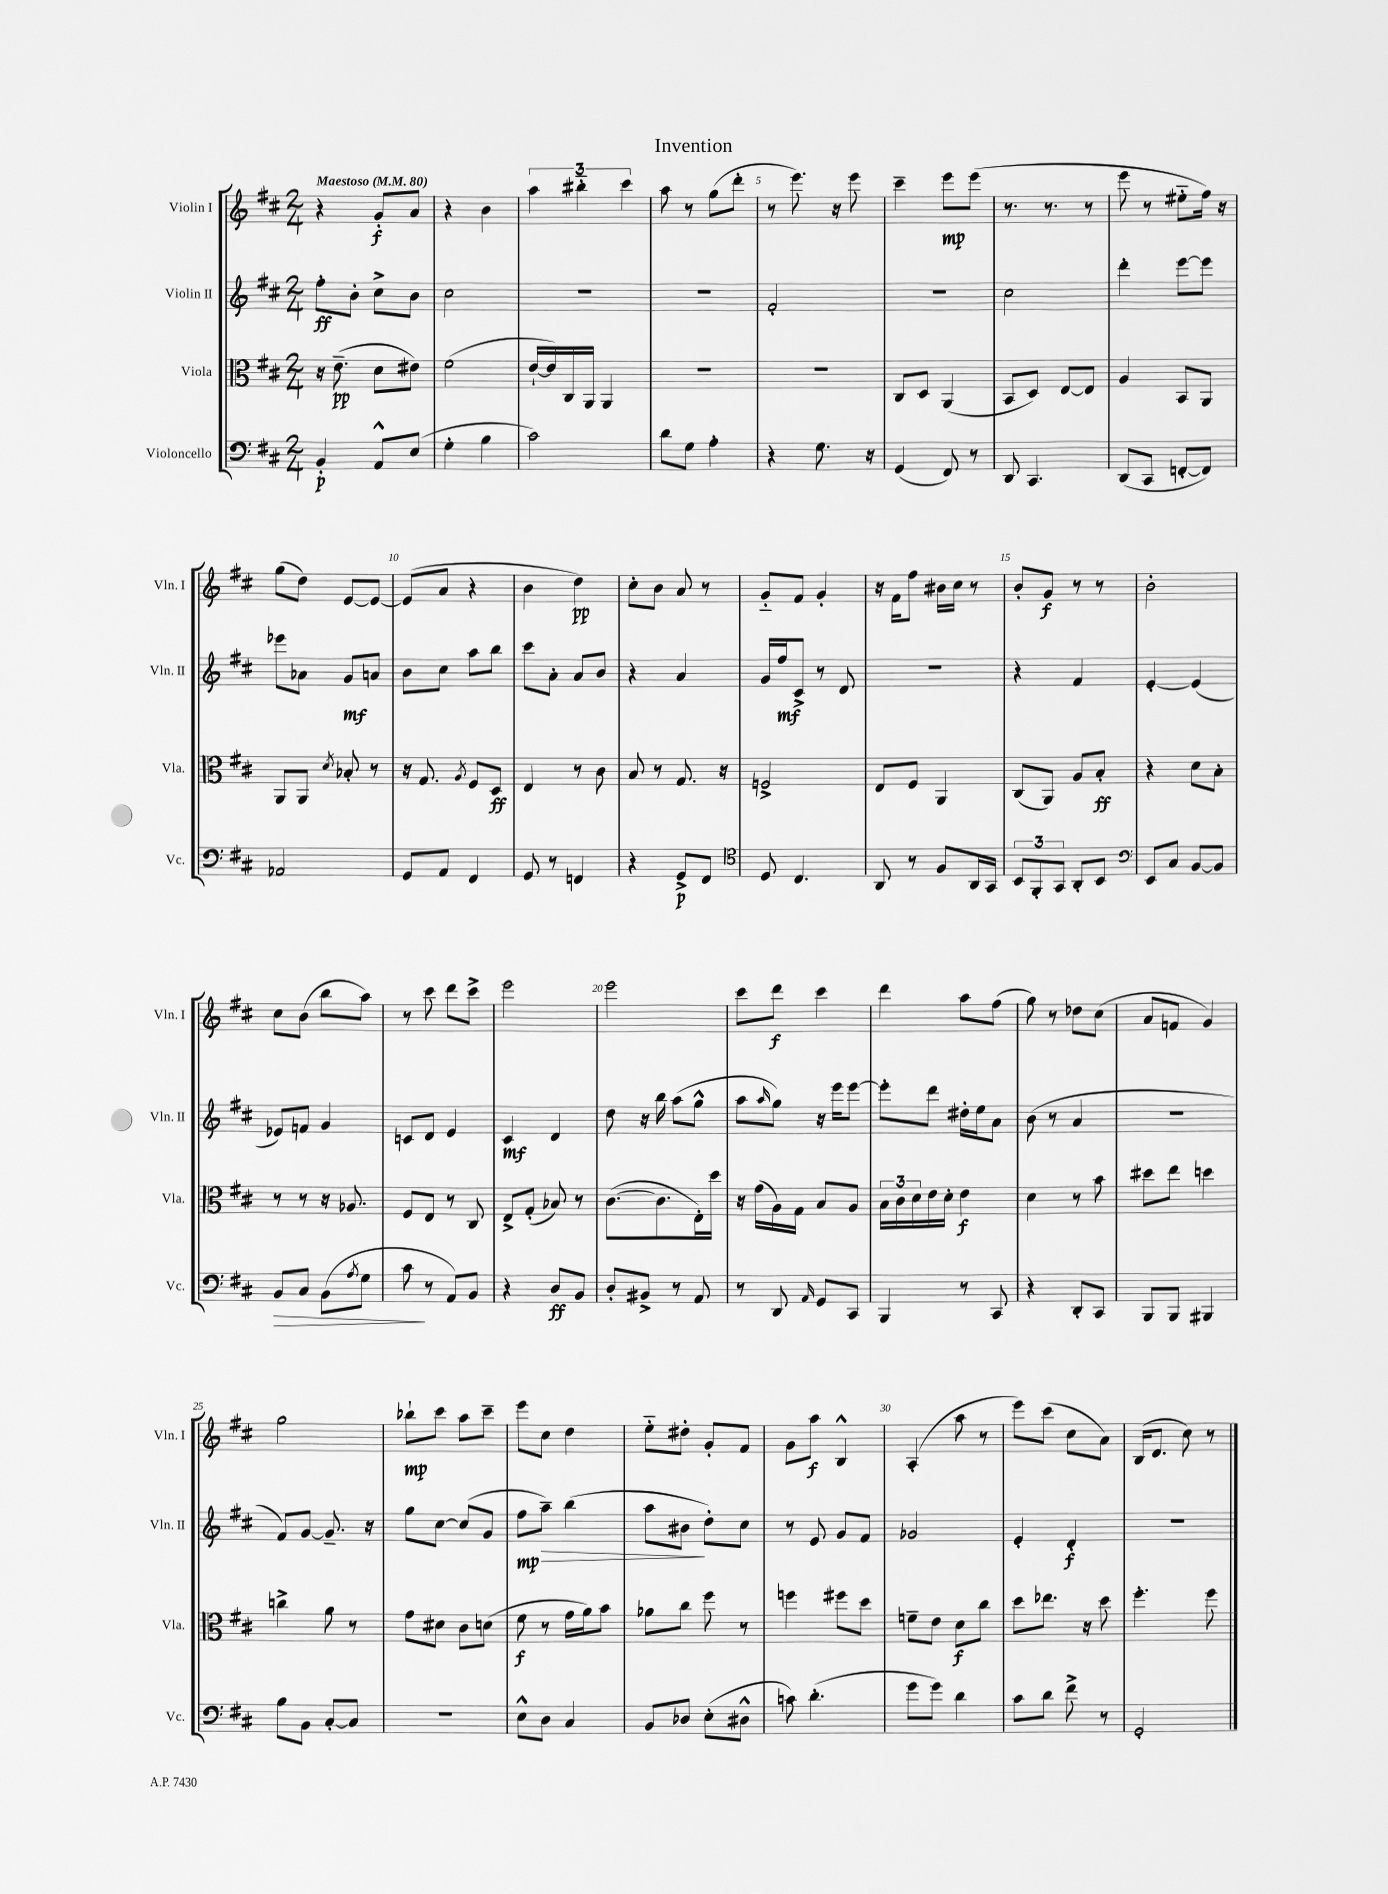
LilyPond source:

\header { title = "Invention" }
<<
\new StaffGroup <<
\new Staff = "s0" \with { instrumentName = "Violin I" shortInstrumentName = "Vln. I" } {
    \clef treble \key d \major \numericTimeSignature \time 2/4 \tempo "Maestoso" 4 = 80
    r4 g'8-.\f a'8 |
    r4 b'4 |
    \tuplet 3/2 { a''4 bis''4-_ cis'''4 } |
    a''8 r8 g''8( d'''8-. |
    r8 e'''8.) r16 e'''8 |
    cis'''4-- e'''8\mp e'''8( |
    r8. r8. r8 |
    e'''8 r8 eis''8-_ fis''16) r16 |
    g''8( d''8) e'8~ e'8~ |
    e'8( a'8 r4 |
    b'4 d''4\pp) |
    cis''8-. b'8 a'8 r8 |
    g'8-_ fis'8 g'4-. |
    r16 fis'16 fis''8 bis'16 cis''16 r8 |
    b'8-. g'8\f r8 r8 |
    b'2-. |
    cis''8 b'8( b''8 a''8) |
    r8 cis'''8 d'''8 cis'''8-> |
    e'''2 |
    e'''2 |
    cis'''8 d'''8\f cis'''4 |
    d'''4 a''8 fis''8( |
    g''8) r8 des''8 cis''8( |
    a'8 f'8 g'4) |
    g''2 |
    bes''8-!\mp cis'''8 a''8 cis'''8-- |
    e'''8 cis''8 d''4 |
    e''8-_ dis''8-. g'8-. fis'8 |
    g'8 a''8\f b4-^ |
    a4-.( a''8 r8 |
    e'''8) cis'''8( cis''8 a'8) |
    b16( d'8. cis''8) r8 \bar "|." |
}
\new Staff = "s1" \with { instrumentName = "Violin II" shortInstrumentName = "Vln. II" } {
    \clef treble \key d \major \numericTimeSignature \time 2/4
    fis''8-.\ff b'8-. cis''8-> b'8 |
    cis''2 |
    r2 |
    R2 |
    fis'2-. |
    r2 |
    cis''2 |
    d'''4-. e'''8~ e'''8 |
    ees'''8 aes'8 g'8\mf a'8 |
    b'8 cis''8 a''8 b''8 |
    cis'''8 a'8-. a'8 b'8 |
    r4 a'4 |
    g'16 fis''16\mf cis'8-> r8 d'8 |
    R2 |
    r4 fis'4 |
    e'4~-. e'4( |
    ees'8) f'8 g'4 |
    c'8 d'8 e'4 |
    cis'4\mf d'4 |
    d''8 r16 b''16 a''8( g''8-^ |
    a''8 \grace { a''16 } g''8) r16 e'''16 e'''8~ |
    e'''8-. d'''8 dis''16-. e''16 a'8 |
    b'8( r8 a'4 |
    R2 |
    fis'8) g'8~ g'8.-- r16 |
    g''8 cis''8~ cis''8( g'8 |
    fis''8\mp a''8--\>) b''4( |
    a''8 bis'8\! d''8-.) cis''8 |
    r8 e'8 g'8 fis'8 |
    ges'2 |
    e'4-. d'4-.\f |
    R2 \bar "|." |
}
\new Staff = "s2" \with { instrumentName = "Viola" shortInstrumentName = "Vla." } {
    \clef alto \key d \major \numericTimeSignature \time 2/4
    r16 e'8.--\pp( d'8 eis'8) |
    fis'2( |
    e'16~-! e'16) cis16 a,16 a,4 |
    R2 |
    r2 |
    cis8 d8 a,4( |
    b,8 d8) e8~ e8 |
    a4 b,8 a,8 |
    a,8 a,8 \acciaccatura { d'8 } bes8-. r8 |
    r16 g8. \acciaccatura { a8 } fis8 d8\ff |
    e4 r8 cis'8 |
    b8 r8 g8. r16 |
    f2-> |
    e8 fis8 a,4 |
    cis8( a,8) a8 b8-.\ff |
    r4 d'8 b8-. |
    r8 r8 r16 aes8. |
    fis8 e8 r8 cis8 |
    e8-> g8-.( bes8) r8 |
    cis'8.~( cis'8. e16-.) d''16 |
    r16 g'16( a16) g16 b8 a8 |
    \tuplet 3/2 { b16 cis'16 d'16 } e'16 d'16-. e'4\f |
    d'4 r8 b'8 |
    dis''8 e''8 d''4 |
    c''4-> a'8 r8 |
    g'8 dis'8 cis'8 d'8( |
    fis'8\f r8 g'16 a'16) b'8 |
    aes'8 cis''8 fis''8 r8 |
    f''4 fis''8 d''8 |
    f'8-- e'8 d'8\f cis''8 |
    d''8 ees''8. r16 d''8 |
    fis''4.-. fis''8 \bar "|." |
}
\new Staff = "s3" \with { instrumentName = "Violoncello" shortInstrumentName = "Vc." } {
    \clef bass \key d \major \numericTimeSignature \time 2/4
    b,4-.\p a,8-^ e8( |
    g4-. b4 |
    cis'2) |
    d'8 g8 a4-. |
    r4 g8. r16 |
    g,4( fis,8) r8 |
    d,8 cis,4. |
    d,8( cis,8 f,8~-. f,8) |
    aes,2 |
    g,8 a,8 fis,4 |
    g,8 r8 f,4 |
    r4 g,8->\p fis,8 |
    \clef tenor d8 cis4. |
    a,8 r8 fis8 a,16 g,16 |
    \tuplet 3/2 { b,8 fis,8-. g,8 } a,8-. b,8 |
    \clef bass e,8 cis8 b,8~ b,8 |
    b,8\> cis8 b,8( \acciaccatura { a8 } g8 |
    cis'8\! r8 a,8) b,8 |
    r4 d8\ff b,8 |
    d8-. bis,8-> r8 a,8 |
    r8 d,8 \grace { a,16 } g,8 cis,8 |
    b,,4 r8 cis,8 |
    r4 d,8-. cis,8 |
    b,,8 b,,8 bis,,4 |
    b8 b,8 cis8~-. cis8 |
    R2 |
    e8-^ d8 cis4 |
    b,8 des8 e8-.( dis8-^ |
    c'8) d'4.-.( |
    g'8 g'8) d'4 |
    cis'8 d'8 fis'8-> r8 |
    g,2-. \bar "|." |
}
>>
>>
\layout { \context { \Score \override BarNumber.break-visibility = ##(#f #t #t) barNumberVisibility = #(every-nth-bar-number-visible 5) } }
